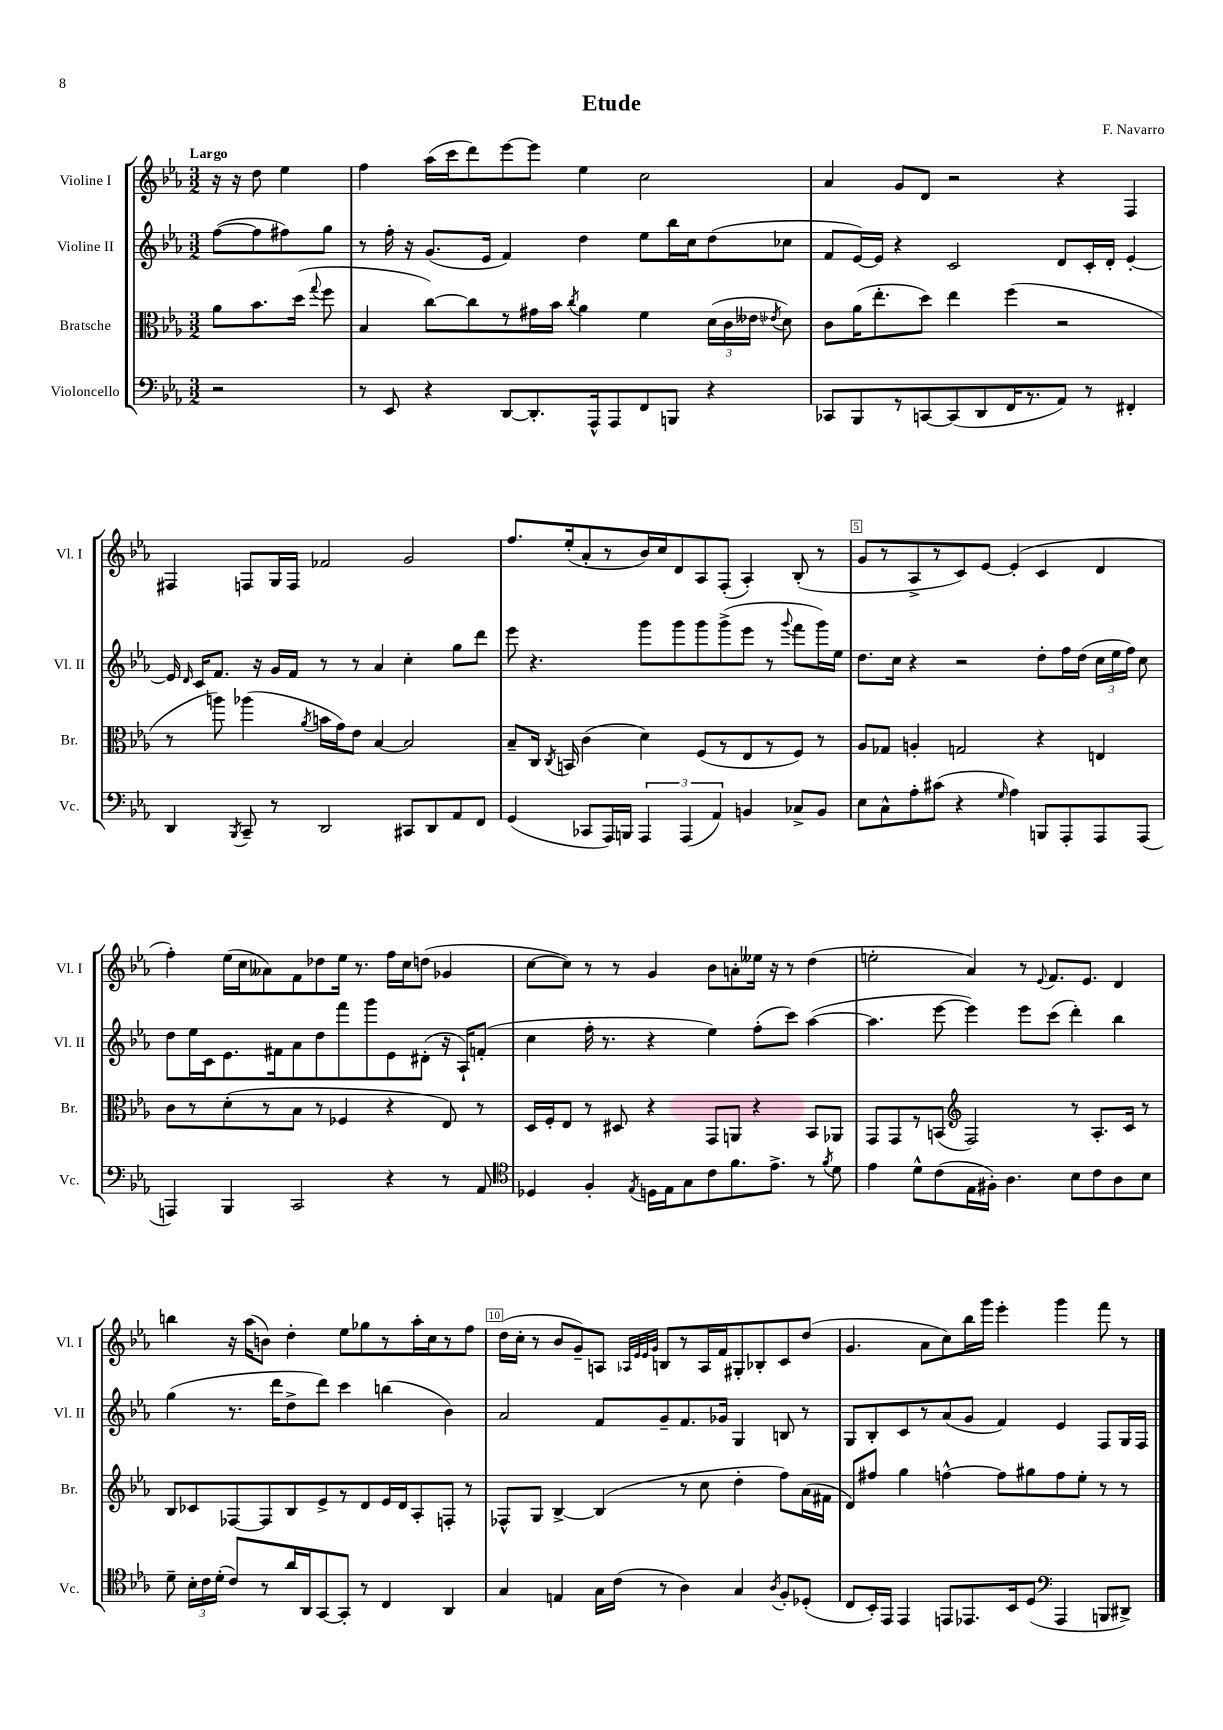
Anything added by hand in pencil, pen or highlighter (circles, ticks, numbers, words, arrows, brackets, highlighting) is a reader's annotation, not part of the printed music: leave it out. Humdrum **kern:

**kern	**kern	**kern	**kern
*staff4	*staff3	*staff2	*staff1
*clefF4	*clefC3	*clefG2	*clefG2
*k[b-e-a-]	*k[b-e-a-]	*k[b-e-a-]	*k[b-e-a-]
*M3/2	*M3/2	*M3/2	*M3/2
2r	8a-\L	([8ff\L	16r
.	.	.	16r
.	8.b-\	8ff\]	8dd\
.	.	8ff#\)	4ee-\
.	(16dd\Jk	.	.
.	8qqgg/	.	.
.	8ff\	8gg\J	.
=	=	=	=
8r	4B-/	8r	4ff\
8EE-/	.	16ff'\	.
.	.	16r	.
4r	[8cc\L)	(8.g/L	(16aa-\LL
.	.	.	16ccc\J
.	8cc\]	.	8ddd\)
.	.	16e-/Jk	.
[8DD/L	8r	4f/)	[8eee-\
8.DD'/]	16g#\L	.	8eee-\]J
.	16b-\JJ	.	.
.	8qcc/	.	.
.	4a-\	4dd\	4ee-\
16AAA-^^/k	.	.	.
8AAA-/	.	.	.
8FF/	4f\	8ee-\L	2cc\
8BBB/J	.	16bb-\L	.
.	.	16cc\J	.
4r	(24d\LL	(8dd\	.
.	24c\	.	.
.	24e--\JJ	.	.
.	8qe-/	.	.
.	8d\)	8cc-\J	.
=	=	=	=
8CC-/L	8c\L	8f/L	4a-/
8BBB-/	(16a-\K	[16e-/L)	.
.	8.ee-'\	16e-/]JJ	.
8r	.	4r	8g/L
[8CC/	8dd\J)	.	8d/J
(8CC/]	4ee-\	2c/	2r
8DD/	.	.	.
16FF/K	(4ff\	.	.
8.r	.	.	.
8AA-/J)	2r	8d/L	4r
8r	.	16c'/L	.
.	.	16d'/JJ	.
4FF#'/	.	[4e-'/	4F/
=	=	=	=
4DD/	8r	16e-/]	4F#/
.	.	16qqd/	.
.	.	16c/LK	.
.	8aa\)	8.f/J	.
8qBBB-/	.	.	.
8CC~/	(4aa-\	.	8F/L
.	.	16r	.
8r	.	16g/LL	16G/L
.	.	16f/JJ	16F/JJ
.	8qa-/	.	.
2DD/	16b\LL	8r	2f-/
.	16g\J)	.	.
.	8e-\J	8r	.
.	[4B-/	4a-/	.
8CC#/L	2B-/]	4cc'\	2g/
8DD/	.	.	.
8AA-/	.	8gg\L	.
8FF/J	.	8ddd\J	.
=	=	=	=
(4GG/	8B-~/L	8eee-\	8.ff/L
.	16C/Jk	4.r	.
.	8qC/	.	.
.	16BB/	.	(16ee-'/k
8CC-/L	(4c\	.	8a-'/
16AAA-/L)	.	.	8r
16BBB/JJ	.	.	.
6AAA-/	4d\)	8ggg\L	16b-/L)
.	.	.	16cc/J
.	.	8ggg\	8d/
(6AAA-/	.	.	.
.	(8F/L	8ggg\	8A-/
6AA-/)	.	.	.
.	8r	(8ggg^\	(8F'/J
4BB/	8E-/	8eee-\J	4A-'/)
.	8r	8r	.
.	.	8qqggg/	.
8C-^/L	8F/J)	8fff\L	(8B-'/
8BB/J	8r	16ggg\L)	8r
.	.	16ee-\JJ	.
=	=	=	=
8E-\L	8A-/L	8.dd\L	8g/L
8C^^\	8G-/J	.	8r
.	.	16cc\Jk	.
8A-'\	4A'/	4r	8A-^/
(8c#\J	.	.	8r
4r	2G/	2r	8c/)
.	.	.	[8e-/J
16qqG/	.	.	.
4A-\)	.	.	(4e-'/]
8BBB/L	4r	8dd'\L	4c/
8AAA-'/	.	16ff\L	.
.	.	(16dd\JJ	.
8AAA-/	4E/	24cc\LL	4d/
.	.	24ee-\	.
.	.	24ff\JJ)	.
(8AAA-/J	.	8cc\	.
=	=	=	=
4AAA/)	8c\L	8dd\L	4ff'\)
.	8r	16ee-\L	.
.	.	16c\J	.
4BBB-/	(8d'\	8.e-\	(16ee-\LL
.	.	.	16cc\J
.	8r	.	8a--\)
.	.	16f#\k	.
2CC/	8B-\J	8a-\	8f\
.	8r	8dd\	8dd-\
.	4F-/	8fff\	16ee-\Jk
.	.	.	8.r
.	.	8ggg\	.
4r	4r	8e-\	16ff\LL
.	.	.	16cc\J
.	.	(8d#'\J	(8dd\J
8r	8E-/)	16r	4g-/
.	.	16A-`/LK)	.
8AA-/	8r	(8f'/J	.
=	=	=	=
*clefC4	*	*	*
4D-/	16D/LL	4cc\	[8cc\L
.	16F'/J	.	.
.	8E-/J	.	8cc\]J)
4F'/	8r	16ff'\	8r
.	.	8.r	.
.	8D#/	.	8r
8qE-/	.	.	.
16D\LL	4r	4r	4g/
16E-\J	.	.	.
8G\	.	.	.
8c\	8GG/L	4ee-\)	8b-\L
8.f\	8AA/J	.	8a'\
.	4r	(8ff'\L	16ee--\Jk
8.e-^\J	.	.	16r
.	.	8ccc\J)	8r
8r	8BB-/L	([4aa-\	(4dd\
8qf/	.	.	.
8d\	8AA-/J	.	.
=	=	=	=
4e-\	8GG/L	4.aa-\]	2ee'\
.	8GG/	.	.
8d^^\L	8r	.	.
(8c\	(8BB/J	[8eee-\	.
*	*clefG2	*	*
16E-\L	2F/)	4eee-\])	4a-/)
16F#'\JJ)	.	.	.
4.A-\	.	.	.
.	.	8eee-\L	8r
.	.	.	8qqe-/
.	.	(8ccc\J	8.f/L
8B-\L	8r	4ddd'\)	.
.	.	.	8.e-/J
8c\	8.A-'/L	.	.
8A-\	.	4bb-\	4d/
.	16c/Jk	.	.
8B-\J	8r	.	.
=	=	=	=
8d~\	8B-/L	(4gg\	4bb\
24B-'\LL	8c-/	.	.
24c\	.	.	.
(24d'\JJ	.	.	.
8c/L)	[8F-/	8.r	16r
.	.	.	(16aa-\LK
8r	8F-/]	.	8b\J)
.	.	16ddd\LK	.
16a-/L	8B-/	8dd^\	4dd'\
16AA-/J	.	.	.
[8GG/	8e-^/	8ddd\J)	.
8GG'/]J	8r	4ccc\	8ee-\L
8r	8d/	.	8gg-\
4C/	16e-/L	(4bb\	8r
.	16d/J	.	.
.	8A-'/	.	16aa-'\L
.	.	.	16cc\J
4AA-/	8F'/J	4b-\)	8r
.	8r	.	8ff\J
=	=	=	=
4G/	8F-^^/L	2a-/	(16dd\LL
.	.	.	16cc'\JJ
.	8G/J	.	8r
4E/	[4B-^/	.	8b-/L
.	.	.	8g~/)
16G\LL	(4B-/]	8f/L	8A/J
(16c\JJ	.	.	.
.	.	.	32qqA-/LLL
.	.	.	32qqe-/
.	.	.	32qqe-/
.	.	.	32qqg/JJJ
8r	.	8g~/	8B/L
4A-\)	8r	8.f/	8r
.	8cc\	.	16A-/L
.	.	16g-/Jk	16f/J
4G/	4dd'\	4G/	8G#'/
.	.	.	8B-'/
8qA-/	.	.	.
8F'/L	8ff\L)	8B/	8c/
(8D-'/J	(16a-\L	8r	(8dd/J
.	16f#\JJ	.	.
=	=	=	=
8C/L	8d/L)	8G/L	4.g/
16BB-'/L)	8ff#/J	8B-'/	.
16EE-/JJ	.	.	.
4EE-/	4gg\	8c/	.
.	.	8r	8a-\L
8EE/L	[4ff^^\	(8a-/	8cc\)
8.EE-/	.	8g/J	16bb-\L
.	.	.	16ggg\JJ
.	8ff\]L	4f/)	4eee-'\
16BB-/k	.	.	.
(8D/J	8gg#\	.	.
*clefF4	*	*	*
4AAA-/	8ff\	4e-/	4ggg\
.	8ee-'\J	.	.
8BBB/L	8r	8F/L	8fff\
8DD#^/J)	8r	16G/L	8r
.	.	16F/JJ	.
==	==	==	==
*-	*-	*-	*-
